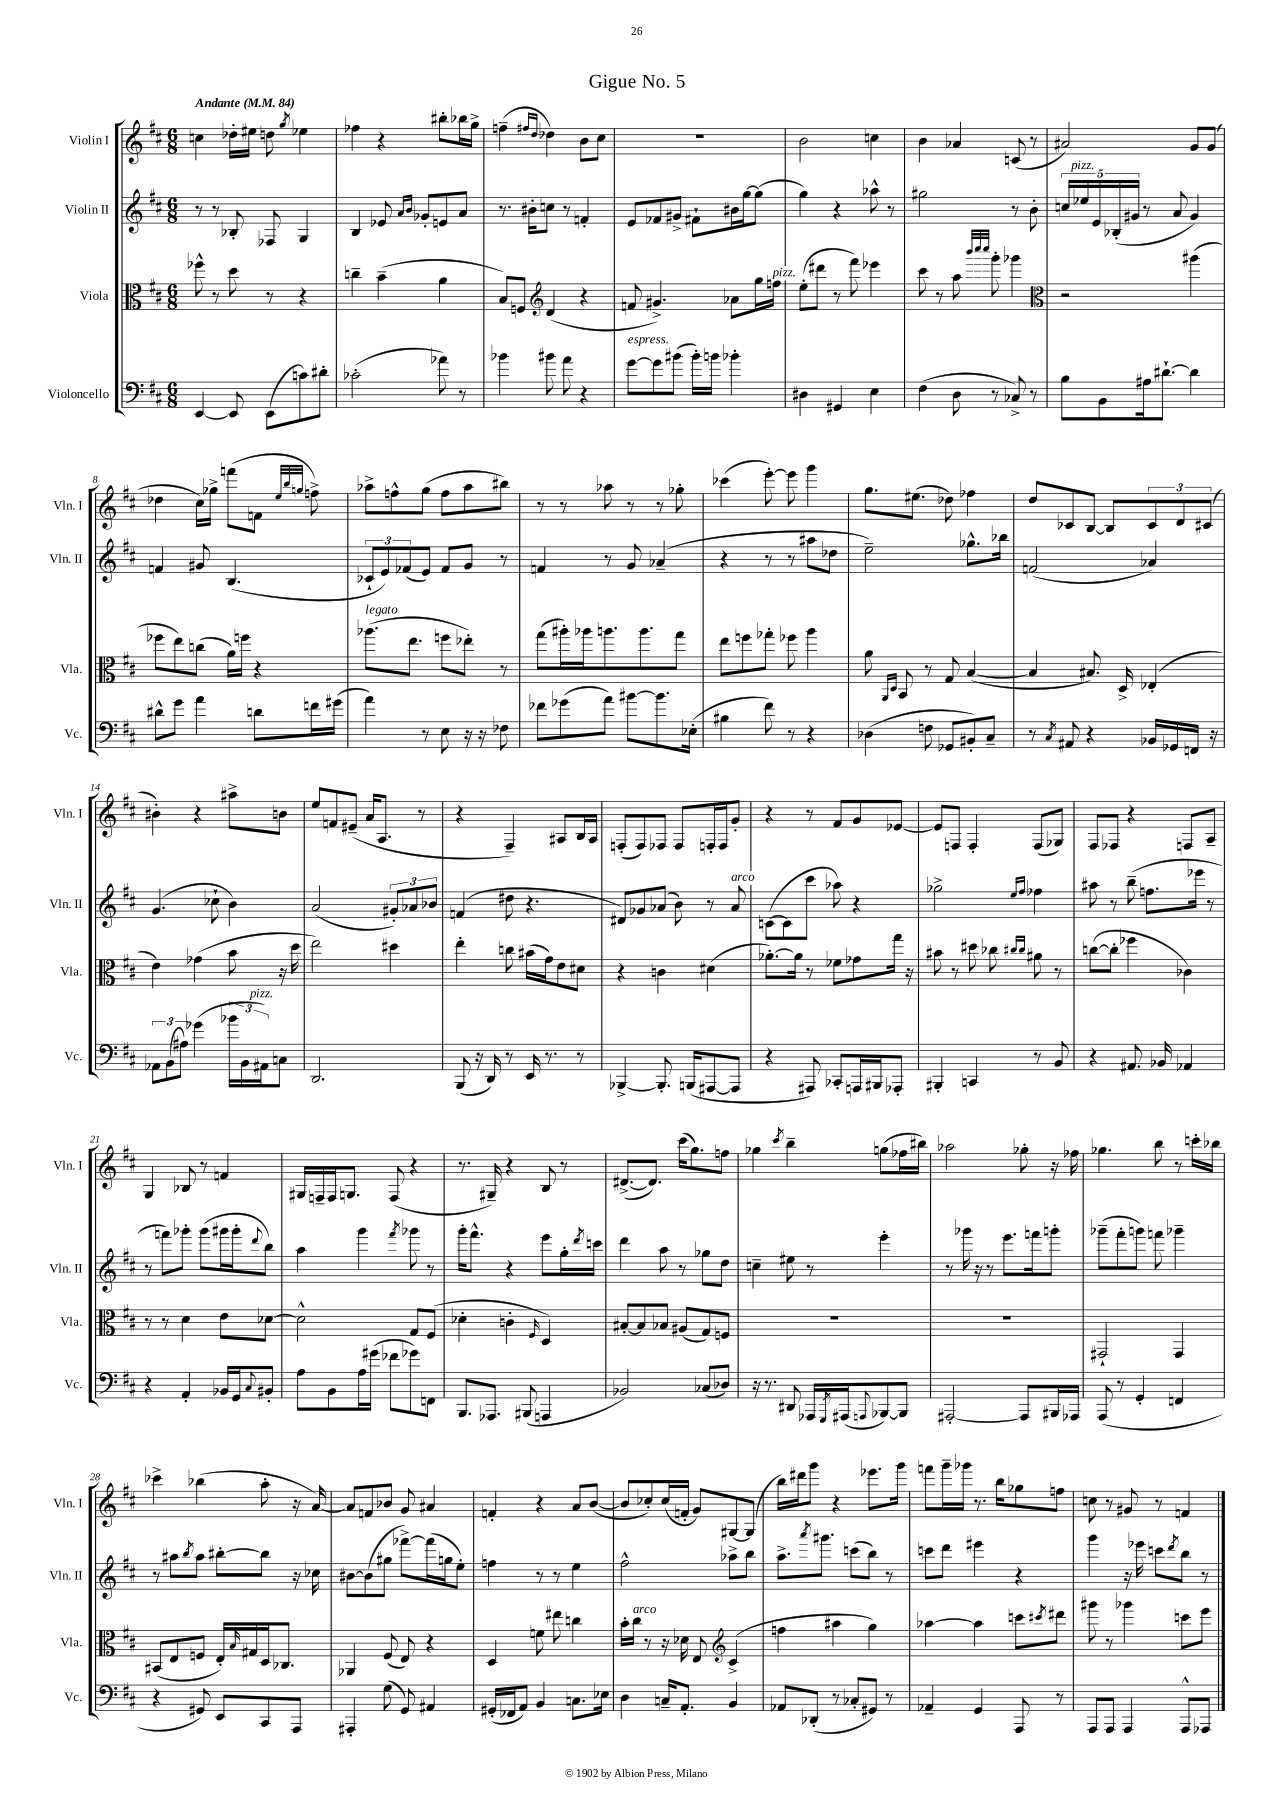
\header { title = "Gigue No. 5" }
<<
\new StaffGroup <<
\new Staff = "s0" \with { instrumentName = "Violin I" shortInstrumentName = "Vln. I" } {
    \clef treble \key d \major \numericTimeSignature \time 6/8 \tempo "Andante" 4 = 84
    c''4 des''16-. eis''16 d''8 \acciaccatura { g''8 } ees''4 |
    fes''4 r4 bis''8-. bes''16 g''16-> |
    f''4--( \grace { fis''16 d''16 } des''4) b'8 cis''8 |
    R2. |
    b'2 c''4 |
    b'4 aes'4 c'8( r8 |
    ais'2) g'8 g'8( |
    des''4 cis''16) ges''16-> f'''8( f'8 \grace { e''32 b''32 g''32 } f''8->) |
    aes''8-> f''8-^ g''8( f''8 aes''8 bis''8) |
    r8 r8 aes''8 r8 r8 ges''8-. |
    ces'''4( e'''8~-.) e'''8 g'''4 |
    g''8. eis''8.( des''8) fes''4 |
    d''8 ces'8 b8~ b8 \tuplet 3/2 { ces'8 d'8 cis'8( } |
    bis'4-.) r4 ais''8-> b'8 |
    e''8 f'8 eis'8--( a'16 a8. r8 |
    r4 fis4--) ais8 b16 ais16 |
    f8-.( f8) fes8 fes8 f16-. f16 g'8-. |
    r4 r8 fis'8 g'8 ees'8~ |
    ees'8 f8 f4-. f8( ges8) |
    fis8 fes8 r4 f8 a8-- |
    g4 bes8 r8 f'4 |
    gis16 f16-- f16 g8. f8( r4 |
    r8. gis16--) r4 b8 r8 |
    dis'8.~->( dis'8.) cis'''16( g''8.) f''8 |
    ges''4 \acciaccatura { cis'''8 } b''4-- g''8( fes''16 bis''16) |
    aes''2 ges''8-. r16 fes''16 |
    ges''4. b''8 r8 c'''16-. bes''16 |
    ces'''4-> bes''4( a''8-. r16 a'16~) |
    a'8 f'8 bes'8 g'8 ais'4 |
    f'4-. r4 a'8 b'8~( |
    b'8 ces''8-.) ces''16( f'16-. g'8) gis8~ gis8( |
    b''16) dis'''16 g'''8 r4 ees'''8. g'''16 |
    f'''8 g'''16-- ges'''16 r8. b''16 ges''8 f''8 |
    c''8 r8 gis'8 r8 f'4 \bar "|." |
}
\new Staff = "s1" \with { instrumentName = "Violin II" shortInstrumentName = "Vln. II" } {
    \clef treble \key d \major \numericTimeSignature \time 6/8
    r8 r8 bes8-. fes8 g4 |
    b4 ees'8 \grace { a'16 b'16 } ges'8-. e'8 a'8 |
    r8. bis'16-. c''8 r8 f'4-. |
    e'8 fes'8 gis'8-> fis'8-! bis'16 g''16~ g''8( |
    g''4) r4 aes''8-^ r8 |
    gis''2 r8 b'8-. |
    \tuplet 5/4 { c''16 ees''16^\markup { \italic "pizz." } e'16 bes16-.( gis'16 } r8 a'8 gis'4) |
    f'4 gis'8 b4.( |
    \tuplet 3/2 { ces'8-! e'8) fes'8( } e'8) fes'8 g'8 r8 |
    f'4 r8 g'8 aes'4--( |
    r4 r8 r8 ais''8 des''8 |
    e''2--) ges''8.-^ bes''16 |
    f'2( aes'4) |
    g'4.( ces''8-! b'4) |
    a'2( \tuplet 3/2 { gis'8-.) aes'8 bes'8 } |
    f'4( dis''8 r4. |
    dis'8) ges'8 aes'8( b'8) r8 aes'8^\markup { \italic "arco" } |
    c'8~( c'8 cis'''8 aes''8) r4 |
    ges''2-> \grace { e''16 fis''16 } fes''4 |
    ais''8 r8 b''8--( f''8. ees'''16 r8 |
    r8 f'''8) ges'''8-. ges'''8( gis'''16 gis'''16-. \appoggiatura { d'''8 } b''8) |
    a''4 g'''4 \acciaccatura { fis'''8 } ges'''8 r8 |
    g'''16-. fis'''8.-^ r4 e'''8 g''16-. \acciaccatura { d'''8 } c'''16 |
    d'''4 a''8 r8 ges''8 d''8 |
    c''4-- eis''8 r8 e'''4-. |
    r8 ges'''16 r16 r8 e'''8. f'''16 g'''8-. |
    ges'''8--( fis'''8-. g'''8) f'''8 ges'''4-- |
    r8 ais''8 \acciaccatura { b''8 } ais''8 bis''8~-. bis''8 r16 ces''16 |
    bis'8~ bis'8( gis''8 fes'''8~->) fes'''16( g''16 e''8-.) |
    f''4 r8 r8 e''4 |
    fis''2-^ aes''8-> b''8 |
    a''8.-> \acciaccatura { a'''8 } gis'''8. c'''8( b''8) r8 |
    c'''8 d'''8 eis'''4 r4 |
    g'''4 r16 ees'''16 c'''8 \acciaccatura { d'''8 } b''8 r8 \bar "|." |
}
\new Staff = "s2" \with { instrumentName = "Viola" shortInstrumentName = "Vla." } {
    \clef alto \key d \major \numericTimeSignature \time 6/8
    fes''8-^ r8 d''8 r8 r4 |
    c''4-- b'4--( a'4 |
    b8) f8 \clef treble d'4( r4 |
    f'8 gis'4.->) aes'8 g''16 f''16^\markup { \italic "pizz." } |
    e''8-.( dis'''8 r8 fis'''8) ees'''4 |
    cis'''8 r8 a''8 \grace { b'''32 cis''''32 cis''''32 } g'''8-. ges'''4 |
    \clef alto r2 ais''4( |
    fes''8 e''8) c''8( a'16) f''16 r4 |
    aes''8.^\markup { \italic "legato" }( e''8. f''8 ees''8-.) r8 |
    g''8( ais''16-.) aes''16 a''8. a''8. g''8 |
    e''8 f''8 ges''8-. fes''8 a''4 |
    a'8 \grace { a,16 d16 } b,8 r8 g8 b4~( |
    b4 bis8.) d16-> ees4-.( |
    e'4) ges'4( b'8 r16 d''16 |
    e''2) dis''4 |
    e''4-. c''8 bis'16( g'16) e'8 dis'8 |
    r4 c'4 dis'4( |
    aes'8.~-.) aes'16 r8 fes'8 ges'8 g''16 r16 |
    bis'8 r8 dis''8 ces''8 \grace { cis''16 cis''16 } ais'8 r8 |
    c''8~( c''8-. fes''4 ces'4) |
    r8 r8 d'4 e'8 des'8~ |
    des'2-^ g8 fis8( |
    des'4-. c'4-. \grace { fis16 } d4) |
    bis8~-. bis8 bes8 ais8( g8) f8 |
    R2. |
    R2. |
    gis,2-! gis,4 |
    bis,8( e8 f8 e16-.) \grace { b16 } gis16 d16 ces8. |
    aes,4 fis8( e8) r4 |
    d4 f'8 eis''8 c''4 |
    b'16-. cis''16^\markup { \italic "arco" } r8 r16 des'16 e8 \clef treble cis'4->( |
    f''4 ais''4 g''4) |
    aes''4~ aes''4 c'''8 \acciaccatura { cis'''8 } dis'''8 |
    gis'''8 r8 ges'''4 c'''8 e'''8 \bar "|." |
}
\new Staff = "s3" \with { instrumentName = "Violoncello" shortInstrumentName = "Vc." } {
    \clef bass \key d \major \numericTimeSignature \time 6/8
    e,4~ e,8 e,8( c'8) dis'8-. |
    ces'2-.( aes'8) r8 |
    bes'4 bis'8 a'8 r4 |
    g'8~^\markup { \italic "espress." } g'8 bis'8( bis'16-.) b'16 bes'4-. |
    dis4 gis,4 e4 |
    fis4( d8 r8 ces8->) r8 |
    b8 b,8 ais16 dis'8.~-! dis'4 |
    dis'8-^ g'8 a'4 d'8 f'16 gis'16( |
    a'4) r8 e8 r16 r16 fes8 |
    fes'8 ges'8( a'8) bis'8~ bis'8. ees16-.( |
    bis4 fis'8) r8 r4 |
    des4( f8 ges,8 bis,8-.) cis8-- |
    r8 \acciaccatura { cis8 } ais,8 r4 bes,16 ges,16 f,16 r16 |
    \tuplet 3/2 { aes,8 b,8( ais8) } ges'4( \tuplet 3/2 { bes'16 b,16 ais,16^\markup { \italic "pizz." }) } c8 |
    d,2. |
    b,,8( r16 d,16) r8 e,16 r8. r8 |
    bes,,4~-> bes,,8.-. b,,16( ais,,8~ ais,,8 |
    r4 ais,,8) ces,8-. a,,16 bis,,16 aes,,8-. |
    bis,,4-. c,4 r8 b,8 |
    r4 ais,8. bes,16 aes,4 |
    r4 a,4-. bes,16 g,16 \appoggiatura { cis8 } bis,8-. |
    a8 b,8 a16 gis'16( fes'8 ges'8) f,8 |
    b,,8. aes,,8. bis,,8( a,,4 |
    bes,2) ces8( des8) |
    r16 r8. dis,8 aes,,16 \acciaccatura { g,,8 } ais,,16( \appoggiatura { a,,8 } bes,,8~) bes,,8 |
    ais,,2~-. ais,,8 bis,,16 aes,,16 |
    a,,8( r8 g,4-. f,4 |
    r4 gis,8) e,8 cis,8 a,,8 |
    ais,,4-. g8( g,8) ais,4 |
    gis,16-.( fes,16 a,8) b,4 c8. ees16 |
    d4 c16-- a,8.-. b,4 |
    aes,8 des,8-.( r8 ces8-. gis,8) r8 |
    aes,4-- g,4 a,,8 r8 |
    a,,8 a,,8 a,,4 a,,8-^ aes,,8 \bar "|." |
}
>>
>>
